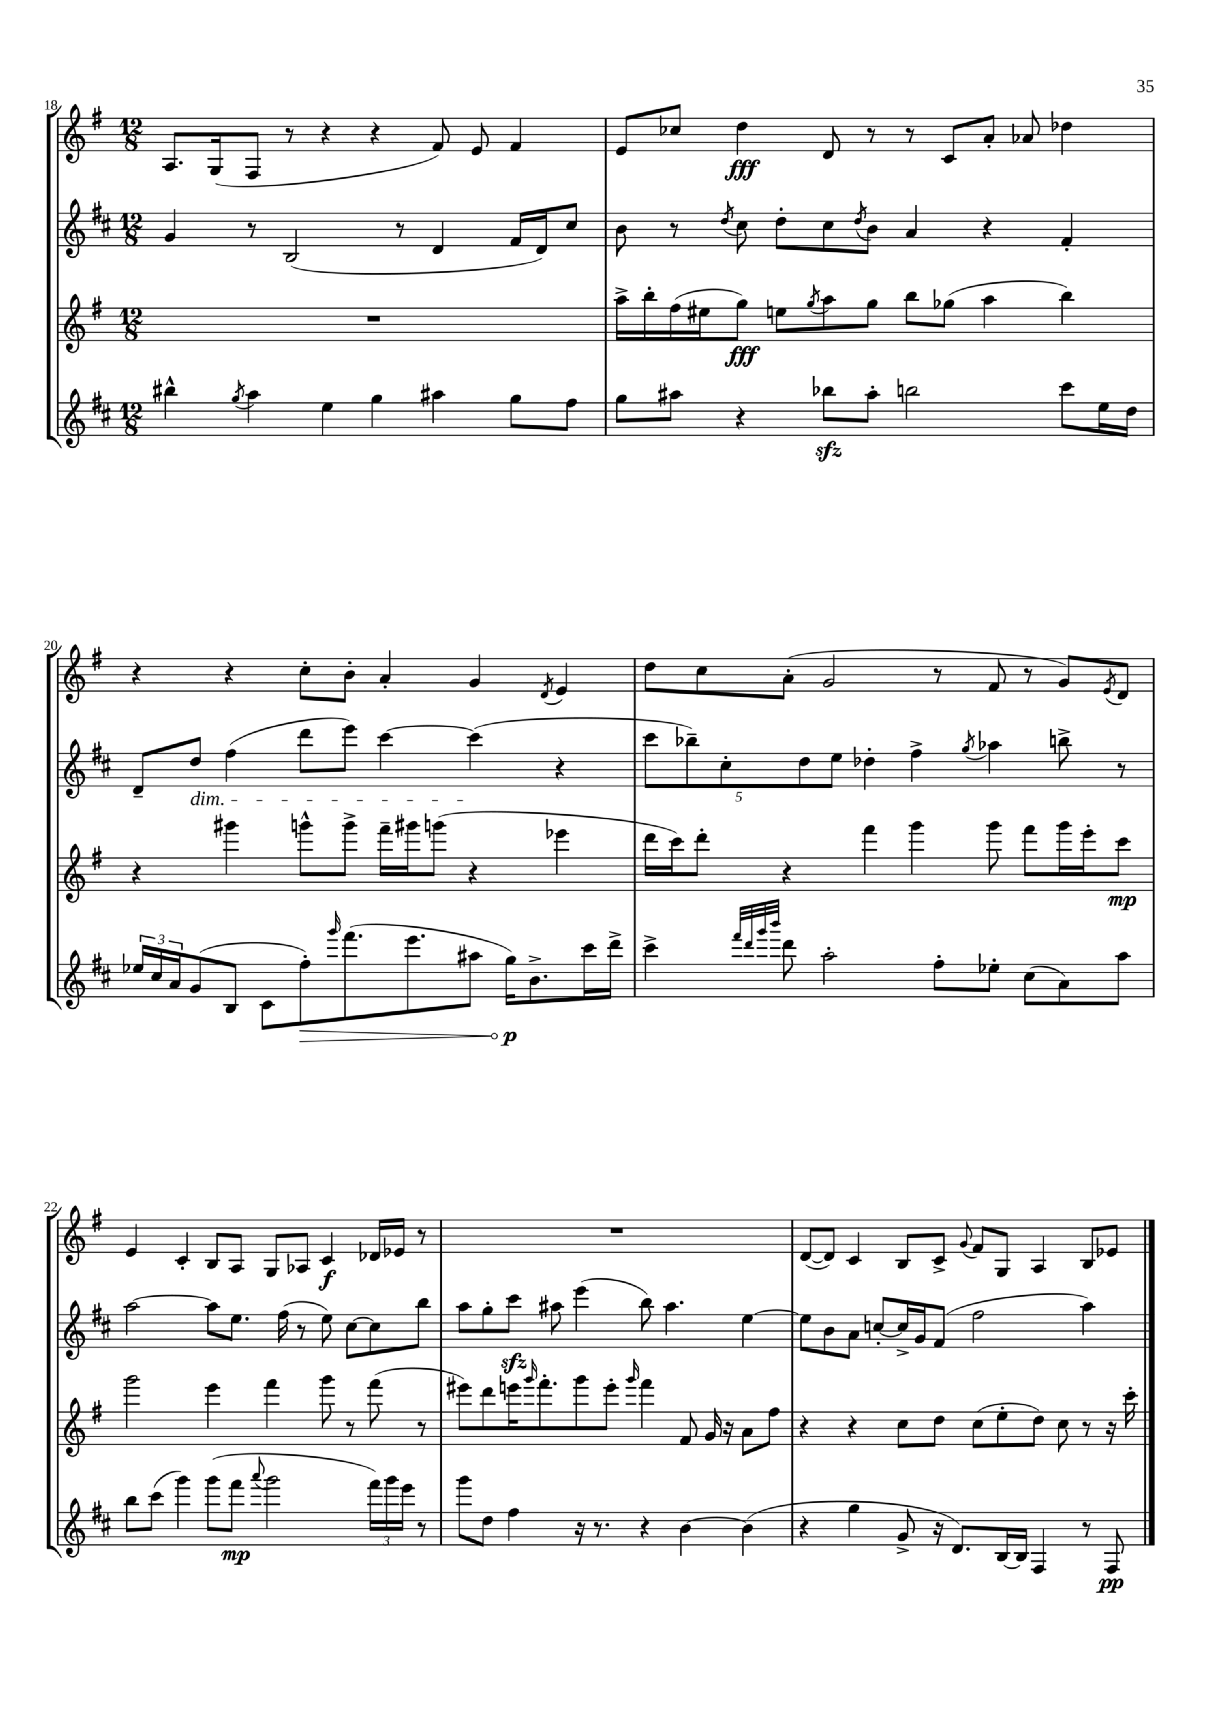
<<
\new StaffGroup <<
\new Staff = "s0" {
    \clef treble \key g \major \numericTimeSignature \time 12/8
    a8. g16( fis8 r8 r4 r4 fis'8) e'8 fis'4 |
    e'8 ces''8 d''4\fff d'8 r8 r8 c'8 a'8-. aes'8 des''4 |
    r4 r4 c''8-. b'8-. a'4-. g'4 \acciaccatura { d'8 } e'4 |
    d''8 c''8 a'8-.( g'2 r8 fis'8 r8 g'8) \acciaccatura { e'8 } d'8 |
    e'4 c'4-. b8 a8 g8 aes8 c'4\f des'16 ees'16 r8 |
    R1. |
    d'8~( d'8) c'4 b8 c'8-> \appoggiatura { g'8 } fis'8 g8 a4 b8 ees'8 \bar "|." |
}
\new Staff = "s1" {
    \clef treble \key d \major \numericTimeSignature \time 12/8
    g'4 r8 b2( r8 d'4 fis'16 d'16) cis''8 |
    b'8 r8 \acciaccatura { d''8 } cis''8 d''8-. cis''8 \acciaccatura { d''8 } b'8 a'4 r4 fis'4-. |
    d'8-- d''8\dim fis''4( d'''8 e'''8) cis'''4~ cis'''4\!( r4 |
    \tuplet 5/4 { cis'''8 bes''8--) cis''8-. d''8 e''8 } des''4-. fis''4-> \acciaccatura { g''8 } aes''4 b''8-> r8 |
    a''2~ a''8 e''8. fis''16( r8 e''8) cis''8~ cis''8 b''8 |
    a''8 g''8-. cis'''8\sfz ais''8 e'''4( b''8) ais''4. e''4~ |
    e''8 b'8 a'8 c''8~-. c''16-> g'16 fis'8( fis''2 a''4) \bar "|." |
}
\new Staff = "s2" {
    \clef treble \key g \major \numericTimeSignature \time 12/8
    R1. |
    a''16-> b''16-. fis''16( eis''16 g''8\fff) e''8 \acciaccatura { g''8 } a''8 g''8 b''8 ges''8( a''4 b''4) |
    r4 gis'''4 g'''8-^ g'''8-> fis'''16-- gis'''16 g'''8( r4 ees'''4 |
    d'''16 c'''16) d'''8-. r4 fis'''4 g'''4 g'''8 fis'''8 g'''16 e'''16-. c'''8\mp |
    g'''2 e'''4 fis'''4 g'''8 r8 fis'''8( r8 |
    eis'''8) d'''8 e'''16 \grace { g'''16 } fis'''8.-. g'''8 e'''8-. \grace { g'''16 } fis'''4 fis'8 g'16 r16 a'8 fis''8 |
    r4 r4 c''8 d''8 c''8( e''8-. d''8) c''8 r8 r16 c'''16-. \bar "|." |
}
\new Staff = "s3" {
    \clef treble \key d \major \numericTimeSignature \time 12/8
    bis''4-^ \acciaccatura { g''8 } a''4 e''4 g''4 ais''4 g''8 fis''8 |
    g''8 ais''8 r4 bes''8\sfz ais''8-. b''2 cis'''8 e''16 d''16 |
    \tuplet 3/2 { ees''16 cis''16 a'16 } g'8( b8 cis'8 \once \override Hairpin.circled-tip = ##t fis''8-.\>) \grace { g'''16 } fis'''8.( e'''8. ais''8 g''16\p\!) b'8.-> cis'''16 d'''16-> |
    cis'''4-> \grace { fis'''32 d'''32 g'''32 b'''32 } d'''8 a''2-. fis''8-. ees''8-. cis''8( a'8) a''8 |
    b''8 cis'''8( g'''4) g'''8( fis'''8\mp \appoggiatura { a'''8 } g'''2 \tuplet 3/2 { fis'''16) g'''16 e'''16 } r8 |
    g'''8 d''8 fis''4 r16 r8. r4 b'4~ b'4( |
    r4 g''4 g'8-> r16 d'8.) b16~ b16 fis4 r8 fis8\pp \bar "|." |
}
>>
>>
\layout { \context { \Score currentBarNumber = #18 } }
